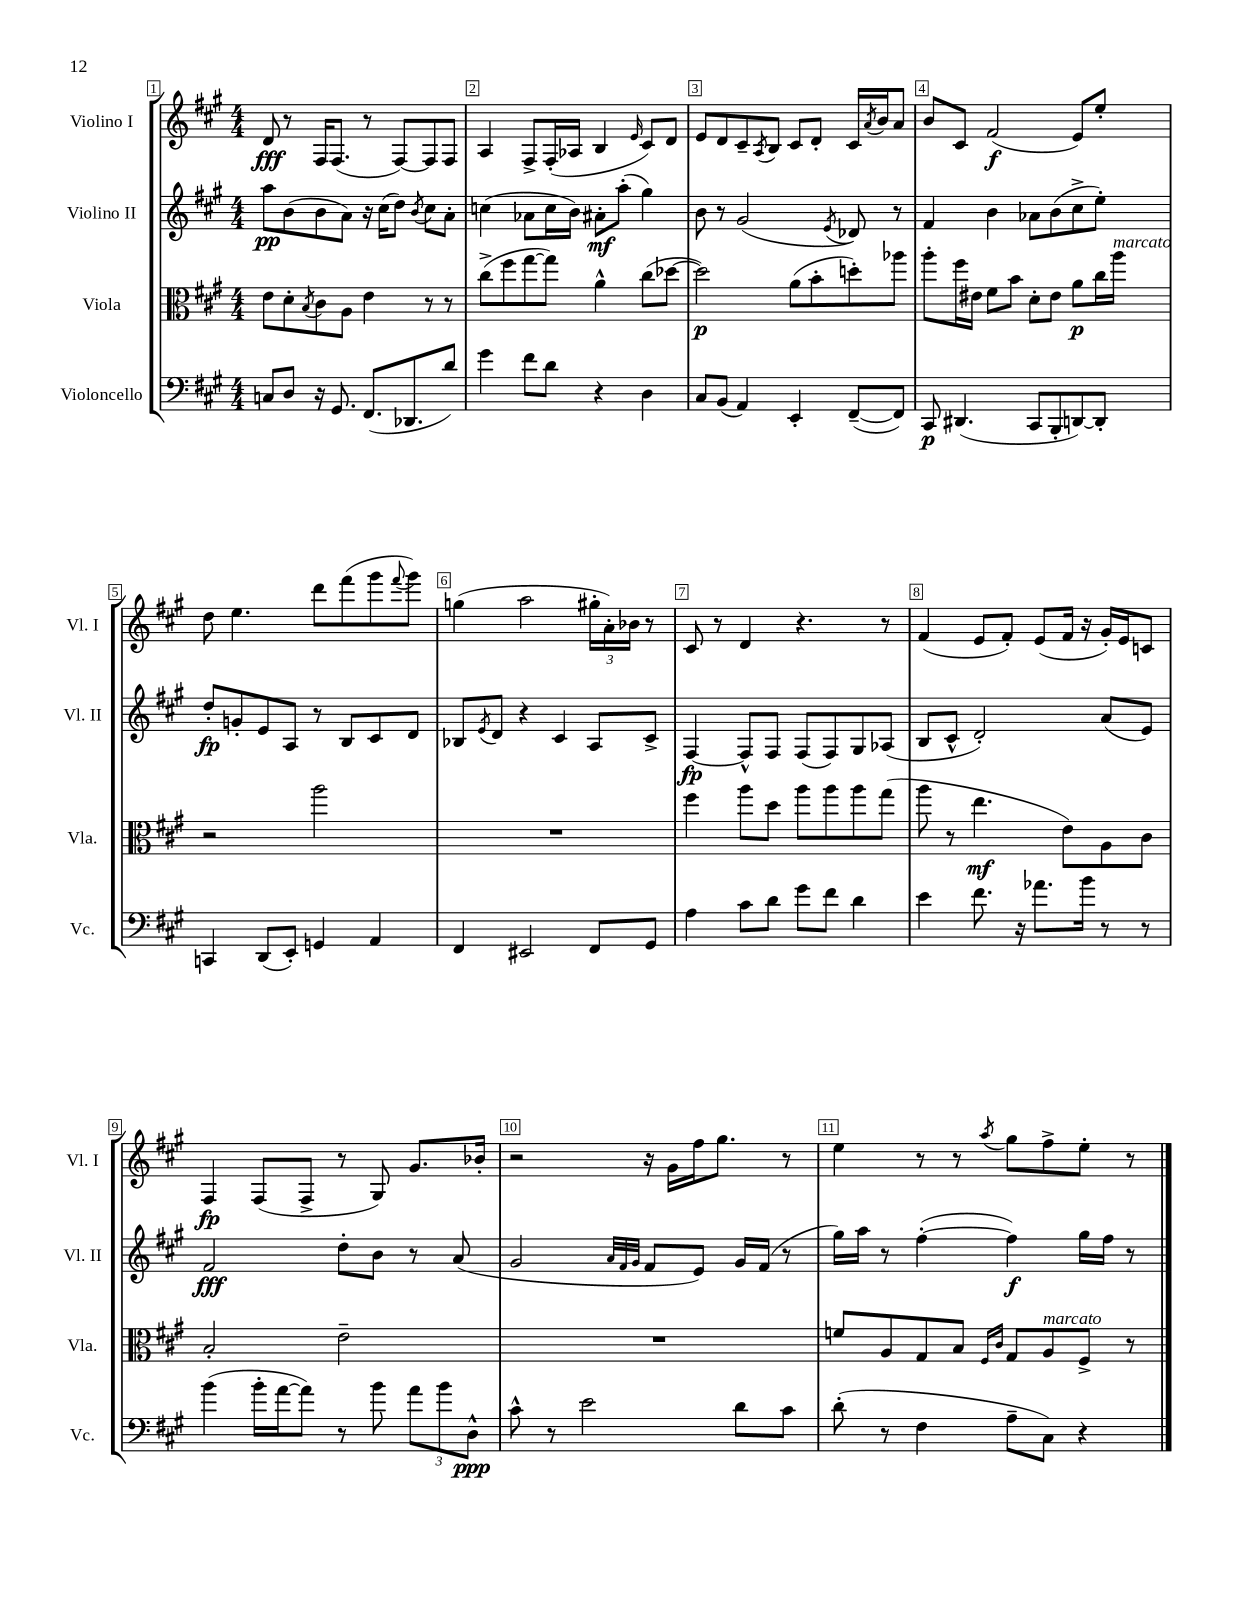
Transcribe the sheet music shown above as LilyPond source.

<<
\new StaffGroup <<
\new Staff = "s0" \with { instrumentName = "Violino I" shortInstrumentName = "Vl. I" } {
    \clef treble \key a \major \numericTimeSignature \time 4/4
    d'8\fff r8 fis16 fis8.( r8 fis8~) fis8 fis8 |
    a4 fis8-> fis16-.( aes16 b4 \grace { e'16 } cis'8) d'8 |
    e'8 d'8 cis'8-- \acciaccatura { a8 } b8 cis'8 d'8-. cis'16 \acciaccatura { a'8 } b'16 a'8 |
    b'8 cis'8 fis'2\f( e'8) e''8-. |
    d''8 e''4. d'''8 fis'''8( gis'''8 \appoggiatura { fis'''8 } gis'''8) |
    g''4( a''2 \tuplet 3/2 { gis''16-. a'16-.) bes'16 } r8 |
    cis'8 r8 d'4 r4. r8 |
    fis'4( e'8 fis'8-.) e'8( fis'16 r16 gis'16-.) e'16 c'8 |
    fis4\fp fis8( fis8-> r8 gis8) gis'8. bes'16-. |
    r2 r16 gis'16 fis''16 gis''8. r8 |
    e''4 r8 r8 \acciaccatura { a''8 } gis''8 fis''8-> e''8-. r8 \bar "|." |
}
\new Staff = "s1" \with { instrumentName = "Violino II" shortInstrumentName = "Vl. II" } {
    \clef treble \key a \major \numericTimeSignature \time 4/4
    a''8\pp b'8( b'8 a'8) r16 cis''16( d''8) \acciaccatura { b'8 } cis''8 a'8-. |
    c''4( aes'8 c''16 b'16) ais'8-.\mf a''8-.( gis''4) |
    b'8 r8 gis'2( \acciaccatura { e'8 } des'8) r8 |
    fis'4 b'4 aes'8 b'8( cis''8-> e''8-.) |
    d''8-.\fp g'8-. e'8 a8 r8 b8 cis'8 d'8 |
    bes8 \acciaccatura { e'8 } d'8 r4 cis'4 a8 cis'8-> |
    fis4~\fp fis8-^ fis8 fis8( fis8) gis8 aes8( |
    b8 cis'8-^ d'2-.) a'8( e'8) |
    fis'2\fff d''8-. b'8 r8 a'8( |
    gis'2 \grace { a'32 fis'32 gis'32 } fis'8 e'8) gis'16 fis'16( r8 |
    gis''16) a''16 r8 fis''4~-.( fis''4\f) gis''16 fis''16 r8 \bar "|." |
}
\new Staff = "s2" \with { instrumentName = "Viola" shortInstrumentName = "Vla." } {
    \clef alto \key a \major \numericTimeSignature \time 4/4
    e'8 d'8-. \acciaccatura { b8 } cis'8 a8 e'4 r8 r8 |
    cis''8->( fis''8 gis''8~ gis''8) a'4-^ cis''8( des''8~ |
    des''2\p) a'8( b'8-. d''8-.) aes''8 |
    a''8-. fis''16 eis'16 fis'8 b'8 d'8-. eis'8 a'8\p cis''16 a''16^\markup { \italic "marcato" } |
    r2 a''2 |
    R1 |
    fis''4 a''8 d''8 a''8 a''8 a''8 gis''8( |
    a''8 r8 e''4.\mf e'8) a8 cis'8 |
    b2-. e'2-- |
    R1 |
    f'8 a8 gis8 b8 \grace { fis16 cis'16 } gis8 a8^\markup { \italic "marcato" } fis8-> r8 \bar "|." |
}
\new Staff = "s3" \with { instrumentName = "Violoncello" shortInstrumentName = "Vc." } {
    \clef bass \key a \major \numericTimeSignature \time 4/4
    c8 d8 r16 gis,8. fis,8.( des,8. d'8) |
    gis'4 fis'8 d'8 r4 d4 |
    cis8 b,8( a,4) e,4-. fis,8~--( fis,8) |
    cis,8\p dis,4.( cis,8 b,,8-. d,8~) d,8-. |
    c,4 d,8( e,8-.) g,4 a,4 |
    fis,4 eis,2 fis,8 gis,8 |
    a4 cis'8 d'8 gis'8 fis'8 d'4 |
    e'4 fis'8. r16 aes'8. b'16 r8 r8 |
    b'4( b'16-. a'16~ a'8) r8 b'8 \tuplet 3/2 { a'8 b'8 d8-^\ppp } |
    cis'8-^ r8 e'2 d'8 cis'8 |
    d'8-.( r8 fis4 a8-- cis8) r4 \bar "|." |
}
>>
>>
\layout { \context { \Score \override BarNumber.break-visibility = ##(#f #t #t) barNumberVisibility = #all-bar-numbers-visible \override BarNumber.stencil = #(make-stencil-boxer 0.1 0.3 ly:text-interface::print) } }
